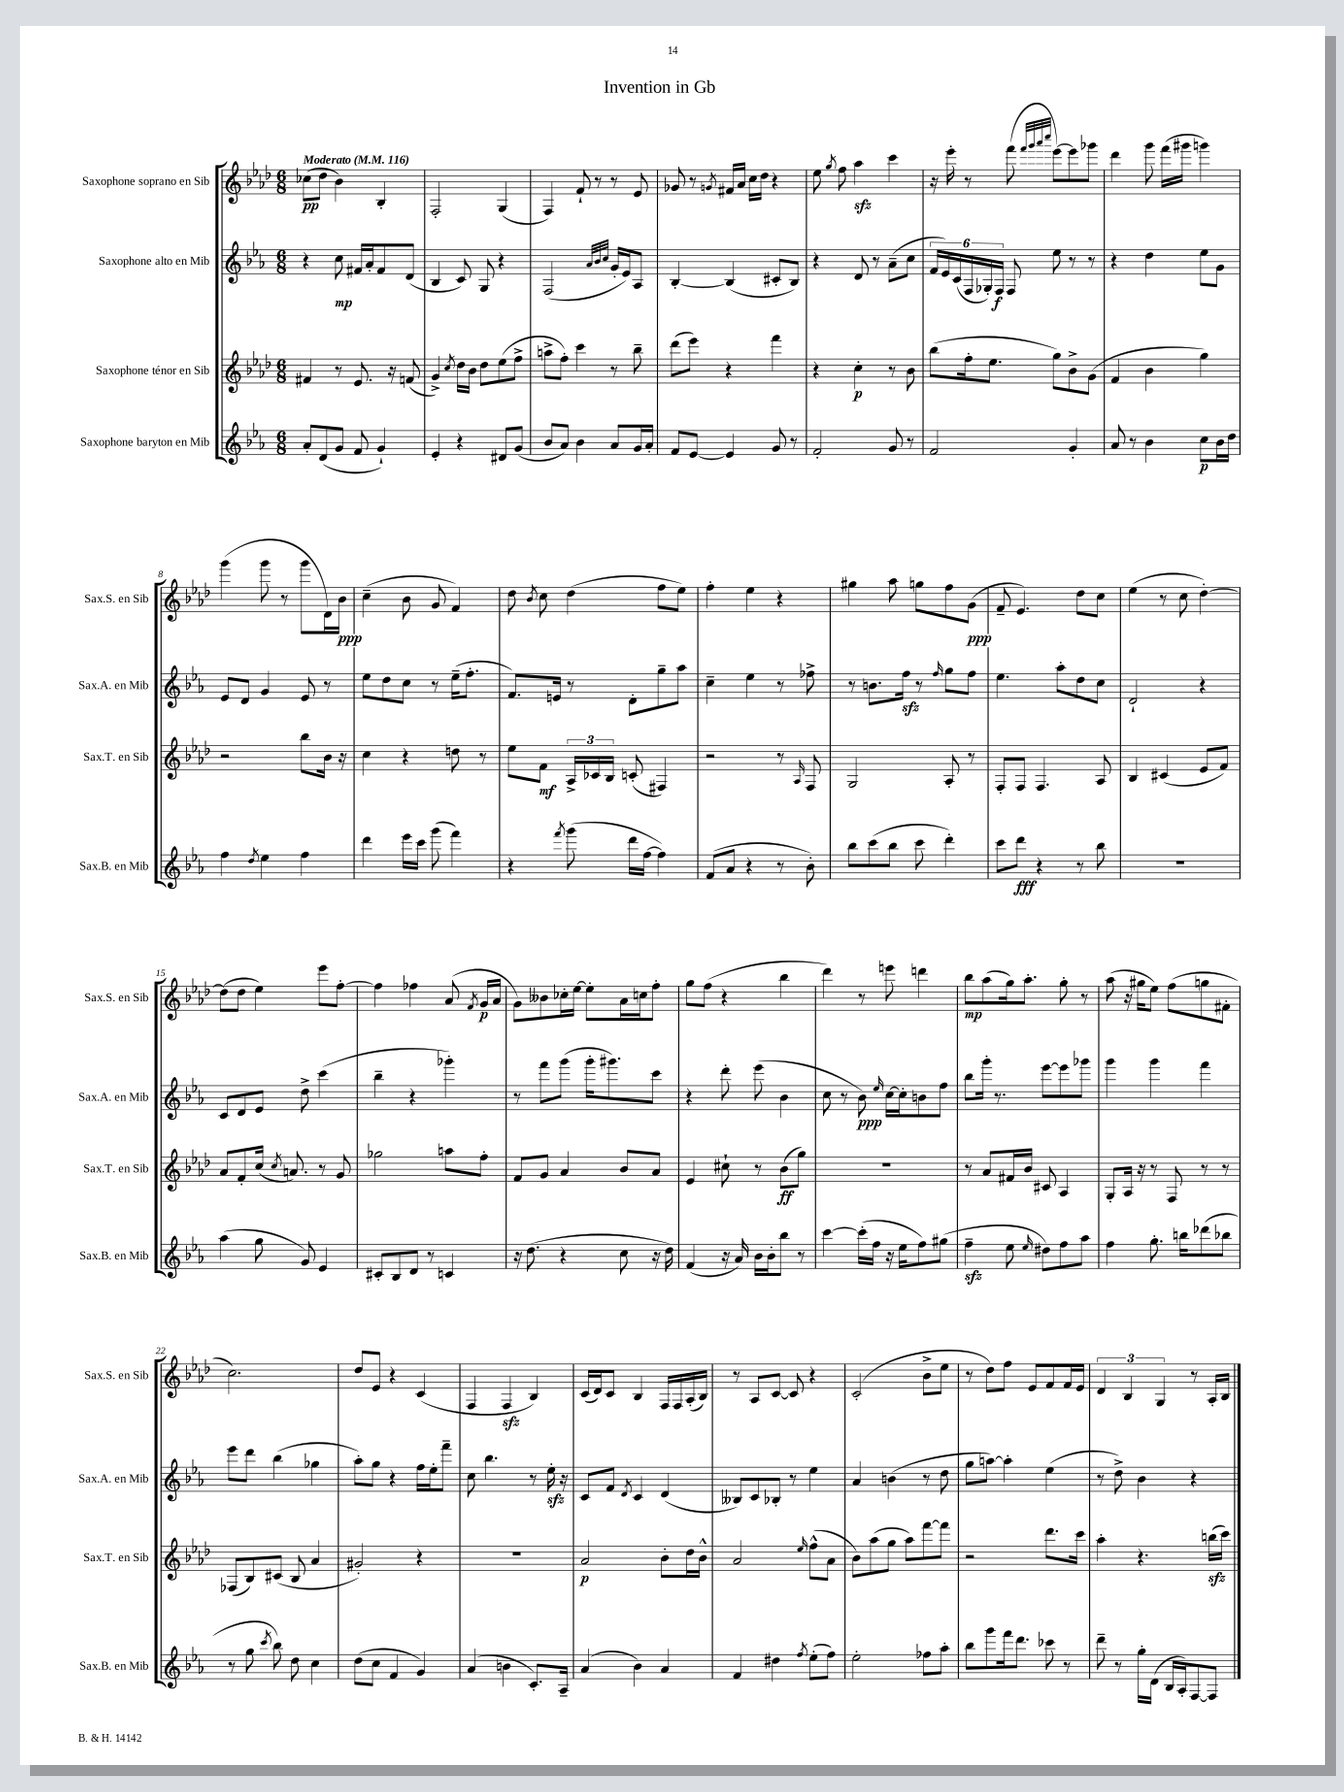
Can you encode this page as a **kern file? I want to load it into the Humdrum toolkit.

**kern	**kern	**kern	**kern
*staff4	*staff3	*staff2	*staff1
*clefG2	*clefG2	*clefG2	*clefG2
*k[b-e-a-]	*k[b-e-a-d-]	*k[b-e-a-]	*k[b-e-a-d-]
*M6/8	*M6/8	*M6/8	*M6/8
*MM116	*MM116	*MM116	*MM116
8a-'	4f#	4r	(8cc-
(8d	.	.	8dd-
8g	8r	8cc	4b-)
8f	8.e-	16f#	.
.	.	16a-'	.
4g`)	.	8f#	4B-'
.	16r	.	.
.	(8f	(8d	.
=	=	=	=
4e-'	4g^)	4B-	2F'
.	8qcc	.	.
4r	16dd-	8c)	.
.	16b-	.	.
.	8dd-	8G	.
8d#	(8ee-	4r	(4G
(8g	8ff^	.	.
=	=	=	=
8b-	8aa^	(2F	4F)
8a-)	8ff')	.	.
4b-	4ccc	.	8f`
.	.	.	8r
.	.	32qqa-	.
.	.	32qqb-	.
.	.	32qqcc	.
8a-	8r	16g'	8r
.	.	16e-)	.
16g	8bb-~	8A-	8e-
16a-'	.	.	.
=	=	=	=
8f	(8ddd-	[4B-'	8g-
[8e-	8eee-)	.	8r
.	.	.	8qg
4e-]	4r	(4B-]	16f#
.	.	.	16a-
.	.	.	16cc
.	.	.	16dd-
8g	4fff	8c#'	4r
8r	.	8B-)	.
=	=	=	=
2f'	4r	4r	8ee-
.	.	.	8qgg
.	.	.	8ff
.	4cc'	8d	4aa-
.	.	8r	.
8g	8r	(8a-~	4ccc
8r	8b-	8cc	.
=	=	=	=
2f	(8bb-	24f	16r
.	.	24e-)	.
.	.	.	16eee-'
.	.	(24c	.
.	16ff'	24F	8r
.	.	24G-')	.
.	8.ee-	.	.
.	.	24F	.
.	.	8F	(8fff
.	.	.	32qqfff
.	.	.	32qqggg
.	.	.	32qqaaa-
.	.	.	32qqcccc
.	8gg)	8ee-	[8eee-)
4g'	8b-^	8r	8eee-]
.	(8g	8r	8ggg-
=	=	=	=
8a-	4f	4r	4ddd-
8r	.	.	.
4b-	4b-	4dd	8ggg
.	.	.	(16fff
.	.	.	16ggg#
8cc	4gg)	8ee-	4ggg)
16b-	.	8g	.
16dd	.	.	.
=	=	=	=
4ff	2r	8e-	(4ggg
.	.	8d	.
8qdd	.	.	.
4ee-	.	4g	8ggg
.	.	.	8r
4ff	8bb-	8e-	8ggg
.	16b-	8r	16d-)
.	16r	.	16b-
=	=	=	=
4ddd	4cc	8ee-	(4cc~
.	.	8dd	.
16eee-	4r	8cc	8b-
16ccc	.	.	.
(8ggg	.	8r	8g
4fff)	8dd	(16ee-~	4f)
.	.	8.ff'	.
.	8r	.	.
=	=	=	=
4r	8ee-	8.f)	8dd-
.	.	.	8qb-
.	8f	.	8cc
.	.	16e	.
8qfff	.	.	.
(8ggg	24A-^	8r	(4dd-
.	24c-	.	.
.	24B-	.	.
16ddd	(8c'	8d'	.
[16ff	.	.	.
4ff])	4F#)	8gg~	8ff
.	.	8aa-	8ee-)
=	=	=	=
(8f	2r	4cc~	4ff'
8a-	.	.	.
4r	.	4ee-	4ee-
8r	8r	8r	4r
.	16qqA-	.	.
8b-')	8F	8ff-^	.
=	=	=	=
8bb-	2G	8r	4gg#
(8ccc	.	8.b	.
8bb-	.	.	8aa-
.	.	16ff	.
8ccc	.	8r	8gg
.	.	16qqff	.
4ddd')	8A-'	8gg	8ff
.	8r	8ff	(8g
=	=	=	=
8ccc	8F'	4.ee-	8f~
8ddd	8F	.	4.e-)
4r	4.F	.	.
.	.	8aa-'	.
8r	.	8dd	8dd-
8bb-	8A-	8cc	8cc
=	=	=	=
2.r	4B-	2d`	(4ee-
.	(4c#	.	8r
.	.	.	8cc
.	8e-	4r	[4dd-')
.	8f)	.	.
=	=	=	=
(4aa-	8a-	8c	(8dd-]
.	8f'	8d	8dd-
8gg	(16cc	8e-	4ee-)
.	8qcc	.	.
.	8.a)	.	.
8g)	.	8dd^	.
4e-	8r	(4ccc	8eee-
.	8g	.	[8ff'
=	=	=	=
8c#'	2gg-	4bb-~	4ff]
8B-	.	.	.
8d	.	4r	4ff-
8r	.	.	.
4c	8aa	4ggg-')	(8a-
.	.	.	8qf
.	8ff'	.	16g
.	.	.	16a-
=	=	=	=
16r	8f	8r	8g)
(8.dd	.	.	.
.	8g	8fff	8b--
4r	4a-	(8ggg	16cc-'
.	.	.	[16ee-
.	.	16ggg'	8ee-']
.	.	8.ggg#)	.
8cc	8b-	.	16a-
.	.	.	16cc
16r	8a-	8ccc	8ff'
16dd)	.	.	.
=	=	=	=
(4f	4e-	4r	8gg
.	.	.	(8ff
16r	8cc#`	8ddd'	4r
16a-)	.	.	.
16b-	8r	(8eee-	.
16b-'	.	.	.
8bb-	(8b-	4b-	4bb-
8r	8gg)	.	.
=	=	=	=
[4ccc	2.r	8cc	4ddd-)
.	.	8r	.
(16ccc']	.	8b-)	8r
16ff	.	.	.
.	.	16qqee-	.
16r	.	[16cc	8eee
16ee-	.	16cc']	.
8ff)	.	8b	4ddd
(8gg#	.	8ff	.
=	=	=	=
4ff~	8r	8bb-	8bb-
.	8a-	16ggg'	(8aa-
.	.	8.r	.
8ee-	16f#	.	16gg)
.	16b-	.	8.aa-'
16qqee-	.	.	.
8dd#)	8c#	[8eee-	.
8ff	4A-	8eee-]	8gg'
8aa-	.	8ggg-	8r
=	=	=	=
4ff	8G'	4ggg	(8aa-
.	16A-	.	16r
.	16r	.	16gg#
8.gg'	8r	4ggg	8ee-)
.	8F	.	(8ff
16bb	.	.	.
(8ddd-	8r	4fff	8gg
8bb-	8r	.	8f#'
=	=	=	=
8r	(8F-	8eee-	2.cc)
8gg	8B-)	8ddd	.
8qccc	.	.	.
8bb-)	(8c#	(4bb-	.
8dd	8B-	.	.
4cc	4a-	4gg-	.
=	=	=	=
(8dd	2g#')	8aa-')	8dd-
8cc	.	8gg	8e-
4f	.	4r	4r
4g)	4r	16ff	(4c
.	.	16ee-'	.
.	.	8fff~	.
=	=	=	=
(4a-	2.r	8cc	4F
.	.	4.bb-	.
4b	.	.	4F
8.c')	.	8r	4B-)
.	.	16ee-'	.
16A-~	.	16r	.
=	=	=	=
(4a-	2a-	8c	(16c
.	.	.	16d-)
.	.	8f	8c
.	.	8qd	.
4b-)	.	4c	4B-
4a-	8b-'	(4d	16F
.	.	.	16F
.	16dd-	.	(16A-'
.	16b-^^	.	16B-)
=	=	=	=
4f	2a-	8B--)	8r
.	.	8c	8A-
4dd#	.	8B-'	[8c
.	.	8r	8c]
8qff	16qqee-	.	.
(8ee-'	(8ff^^	4ee-	4r
8ff)	8a-	.	.
=	=	=	=
2ee-'	8b-)	4a-	(2c'
.	(8aa-	.	.
.	8gg	(4b	.
.	8aa-)	.	.
8ff-	[8fff	8r	8b-^
8aa-'	8fff]	8dd	8ee-
=	=	=	=
8bb-	2r	8gg	8r
8ggg	.	[8aa)	8dd-)
16fff	.	4aa']	8ff
8.ddd	.	.	.
.	.	.	8e-
8ccc-	8.ddd-	(4ee-	8f
8r	.	.	16f
.	16ccc	.	16e-
=	=	=	=
8ddd~	4aa-'	8r	6d-
8r	.	8dd^)	.
.	.	.	6B-
16gg'	4.r	4b-	.
(16d	.	.	.
.	.	.	6G
16B-	.	.	.
16A-')	.	.	.
[8F	.	4r	8r
8F]	(16bb	.	16A-'
.	16ccc)	.	16B-
==	==	==	==
*-	*-	*-	*-
